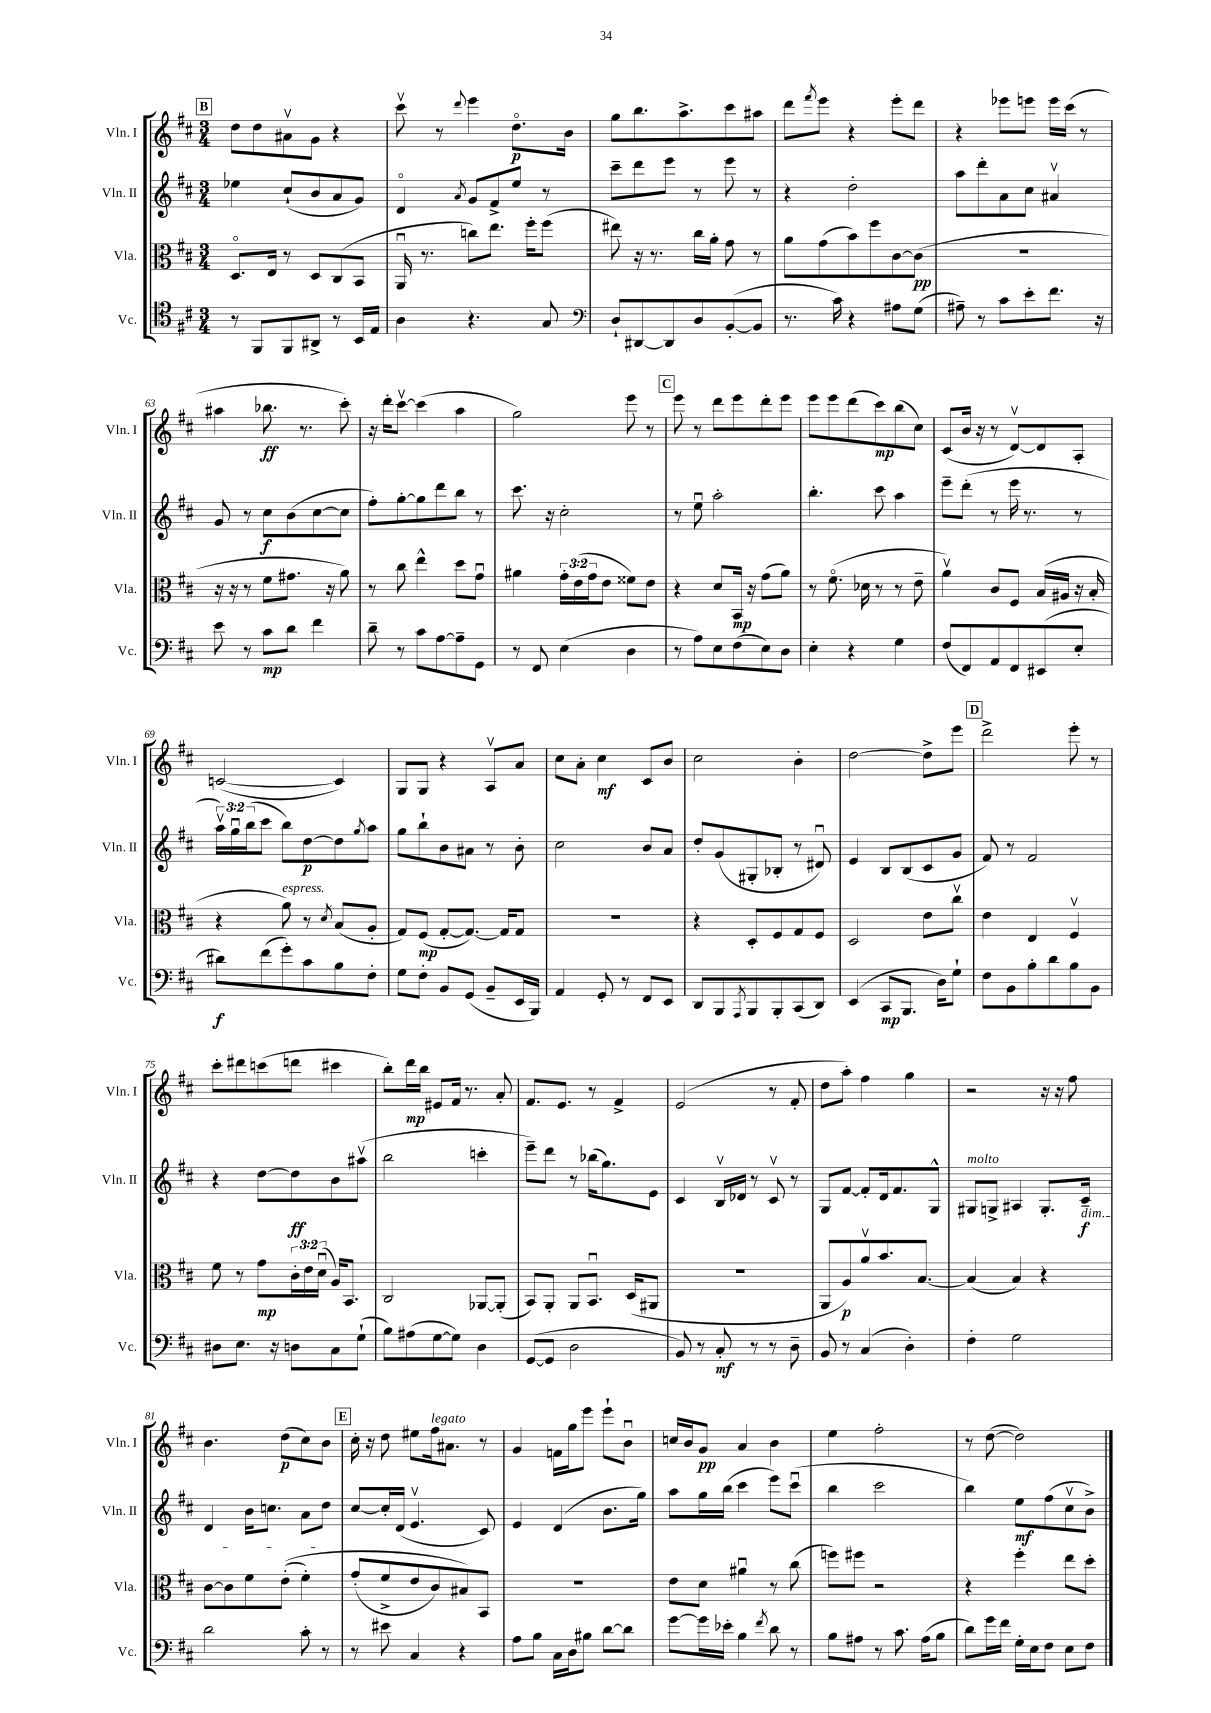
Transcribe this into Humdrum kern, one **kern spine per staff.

**kern	**kern	**kern	**kern
*staff4	*staff3	*staff2	*staff1
*clefC4	*clefC3	*clefG2	*clefG2
*k[f#c#]	*k[f#c#]	*k[f#c#]	*k[f#c#]
*M3/4	*M3/4	*M3/4	*M3/4
8r	8.Do	4ee-	8dd
8FF#	.	.	8dd
.	16E	.	.
8FF#	8r	(8cc#`	8a#v
8AA#^	8D	8b	8g
8r	(8C#	8a	4r
16BB	8BB	8g)	.
16E	.	.	.
=	=	=	=
4A	16AAu	4do	8ccc#v
.	8.r	.	.
.	.	.	8r
.	.	8qa	8qqddd
4.r	8cc)	8g	4eee
.	8.ee	8f#^	.
.	.	8ee	8.ddo
.	16ff#'	.	.
8G	(8ff#	8r	.
.	.	.	16b
=	=	=	=
*clefF4	*	*	*
8D`	8ee#)	8ccc#~	8gg
[8DD#	16r	8ddd	8.bb
.	8.r	.	.
8DD#]	.	8eee	.
.	.	.	8.aa^
8D	16cc#	8r	.
.	16a'	.	.
([8BB'	8g	8eee	8ccc#
8BB]	8r	8r	8aa#
=	=	=	=
8.r	8a	4r	8ddd
.	.	.	8qfff#
.	(8g	.	8eee
16c#)	.	.	.
4r	8b)	2dd'	4r
.	8ff#	.	.
8A#	[8c#	.	8eee'
(8G	(8c#]	.	8ddd
=	=	=	=
8A#~)	2.r	8aa	4r
8r	.	8ddd'	.
8c#	.	8a	8eee-
8e'	.	8cc#	8eee
8.f#	.	4a#v	16eee
.	.	.	(16ccc#
.	.	.	8r
16r	.	.	.
=	=	=	=
8e	16r	8g	4aa#
.	16r	.	.
8r	8r	8r	.
8c#	8f#	8cc#	8.bb-
8d	8.g#	(8b	.
.	.	.	8.r
4f#	.	[8cc#	.
.	16r	.	.
.	8a)	8cc#]	8ccc#')
=	=	=	=
8d~	8r	8ff#')	16r
.	.	.	16ddd'
8r	8cc#	[8gg'	[8ccc#v
8c#	4ee^^	8gg]	(4ccc#]
[8A	.	8ddd	.
8A~]	8dd	8bb	4aa
8GG	8gu	8r	.
=	=	=	=
8r	4a#	8.ccc#	2gg)
8FF#	.	.	.
.	.	16r	.
(4E	24g'	2cc#'	.
.	(24e	.	.
.	24g	.	.
.	8e	.	.
4D	8f##)	.	8eee
.	8e	.	8r
=	=	=	=
8r	4r	8r	8eee
8A)	.	8eeu	8r
8E	8d	2aa'	8ddd
(8F#	16BB	.	8eee
.	16r	.	.
8E)	(8g	.	8ddd'
8D	8a)	.	8eee
=	=	=	=
4E'	8r	4.bb'	8eee
.	(8.f#o	.	8eee
4r	.	.	(8ddd
.	16d-	.	.
.	8r	8ccc#	8ccc#)
4G	8r	4aa	(8bb
.	8e~	.	8cc#)
=	=	=	=
(8F#	4av)	8eee~	(8c#
8FF#)	.	(8ddd'	16b
.	.	.	16r
8AA	8c#	8r	8r
8FF#	8F#	16eee	[8dv)
.	.	8.r	.
(8EE#	(16B	.	8d]
.	16A#	.	.
8E'	16r	8r	8A'
.	16B'	.	.
=	=	=	=
8d#)	4r	24aav)	([2c
.	.	24ggu	.
.	.	(24bb	.
(8f#	.	8ccc#	.
8g')	8a)	8bb)	.
8c#	8r	[8dd	.
.	8qd	.	.
8B	(8B	8dd]	4c])
.	.	8qgg	.
8F#'	8A'	8aa	.
=	=	=	=
8G	8G)	8gg	8G
8F#'	(8F#	8bb`	8G
8BB	[8G'	8b	4r
(8GG	8.G_)	8a#	.
8BB~	.	8r	8Av
.	16G]	.	.
16EE	8G	8b'	8a
16BBB)	.	.	.
=	=	=	=
4AA	2.r	2cc#	8cc#
.	.	.	8a'
8GG'	.	.	4cc#
8r	.	.	.
8FF#	.	8b	8c#
8EE	.	8a	8b
=	=	=	=
8DD	4r	8dd'	2cc#
8BBB	.	(8g	.
8qAAA	.	.	.
8BBB	8D'	8G#'	.
8BBB'	8F#	8B-'	.
(8CC#	8G	8r	4b'
8DD)	8F#	8d#u)	.
=	=	=	=
(4EE	2D	4e	[2dd
8CC#	.	8B	.
8.BBB	.	(8B	.
.	8e	8c#	8dd^]
16D)	.	.	.
8G`	8cc#v	8g	8eee
=	=	=	=
8F#	4e	8f#)	2ddd^
8BB	.	8r	.
8B'	4E	2f#	.
8d	.	.	.
8B	4F#v	.	8eee'
8BB	.	.	8r
=	=	=	=
8D#	8f#	4r	8ccc#'
8.E	8r	.	8ddd#
.	8g	[8dd	(8ccc
16r	.	.	.
8D	24c#'	8dd]	8ddd
.	24e	.	.
.	(24du	.	.
8C#	16A)	8b	4ccc#
.	8.BB	.	.
(8G`	.	(8aa#v	.
=	=	=	=
8B)	2C#	2bb	8bb')
(8A#	.	.	16ddd
.	.	.	16bb
[8G	.	.	8e#
8G])	.	.	16f#
.	.	.	8.r
4D	[8AA-	4ccc'	.
.	(8AA-']	.	8a'
=	=	=	=
([8GG	8BB)	8eee~)	8.f#
8GG]	8AA'	8ddd	.
.	.	.	8.e
2D	8AA	8r	.
.	8.BBu	(16bb-	8r
.	.	8.gg)	.
.	.	.	4f#^
.	(16D	.	.
.	8AA#	8e	.
=	=	=	=
8BB)	2.r	4c#	(2e
8r	.	.	.
8C#'	.	16Bv	.
.	.	16d-	.
8r	.	8r	.
8r	.	8c#v	8r
8D~	.	8r	8f#'
=	=	=	=
8BB	8AA	8G	8dd
8r	8A)	[8f#	8aa')
(4C#	8av	8f#']	4ff#
.	8.b	16d	.
.	.	8.f#	.
4D')	.	.	4gg
.	[8.B	.	.
.	.	8G^^	.
=	=	=	=
4F#'	(4B]	8G#	2r
.	.	8G^	.
2G	4B)	4A#	.
.	4r	8.G'	16r
.	.	.	16r
.	.	.	8ff#
.	.	16c#~	.
=	=	=	=
2d	[8c#	4d	4.b
.	8c#]	.	.
.	8f#	16b	.
.	.	8.cc	.
.	&((8e'	.	(8dd
8c#'	4f#')	8a	8cc#)
8r	.	8dd	8b
=	=	=	=
8r	(8g'	[8cc#	16cc#'
.	.	.	16r
8e#	8f#^	16cc#']	8dd
.	.	(16d	.
4C#	8e	4.ev	8ee#
.	8c#)	.	16ff#
.	.	.	8.a#
4r	8B#&)	.	.
.	8BB	8c#)	8r
=	=	=	=
8A	2.r	4e	4g
8B	.	.	.
16C#	.	(4d	16f
16D	.	.	16gg
8B#	.	.	8eee
[8d	.	8.b	8eee`
8d]	.	.	8bu
.	.	16gg)	.
=	=	=	=
[8g	8e	8aa	16cc
.	.	.	16b
16g]	8d	16gg	8g
16e-'	.	(16bb	.
4B	4a#u	4ccc#	4a
8qf#	.	.	.
8d	8r	8eee)	4b
8r	(8cc#	(8ccc#u	.
=	=	=	=
8B	8ff)	4bb	4ee
8A#	8ff#	.	.
8r	2r	2ccc#	2ff#'
8.c#	.	.	.
(16A#	.	.	.
8B	.	.	.
=	=	=	=
8d)	4r	4bb)	8r
16g	.	.	([8dd
16f#	.	.	.
16G'	4ff#'	8ee	2dd])
16E	.	.	.
8F#	.	(8ff#	.
8E	8ee	8cc#v	.
8F#	8dd'	8b^)	.
==	==	==	==
*-	*-	*-	*-
